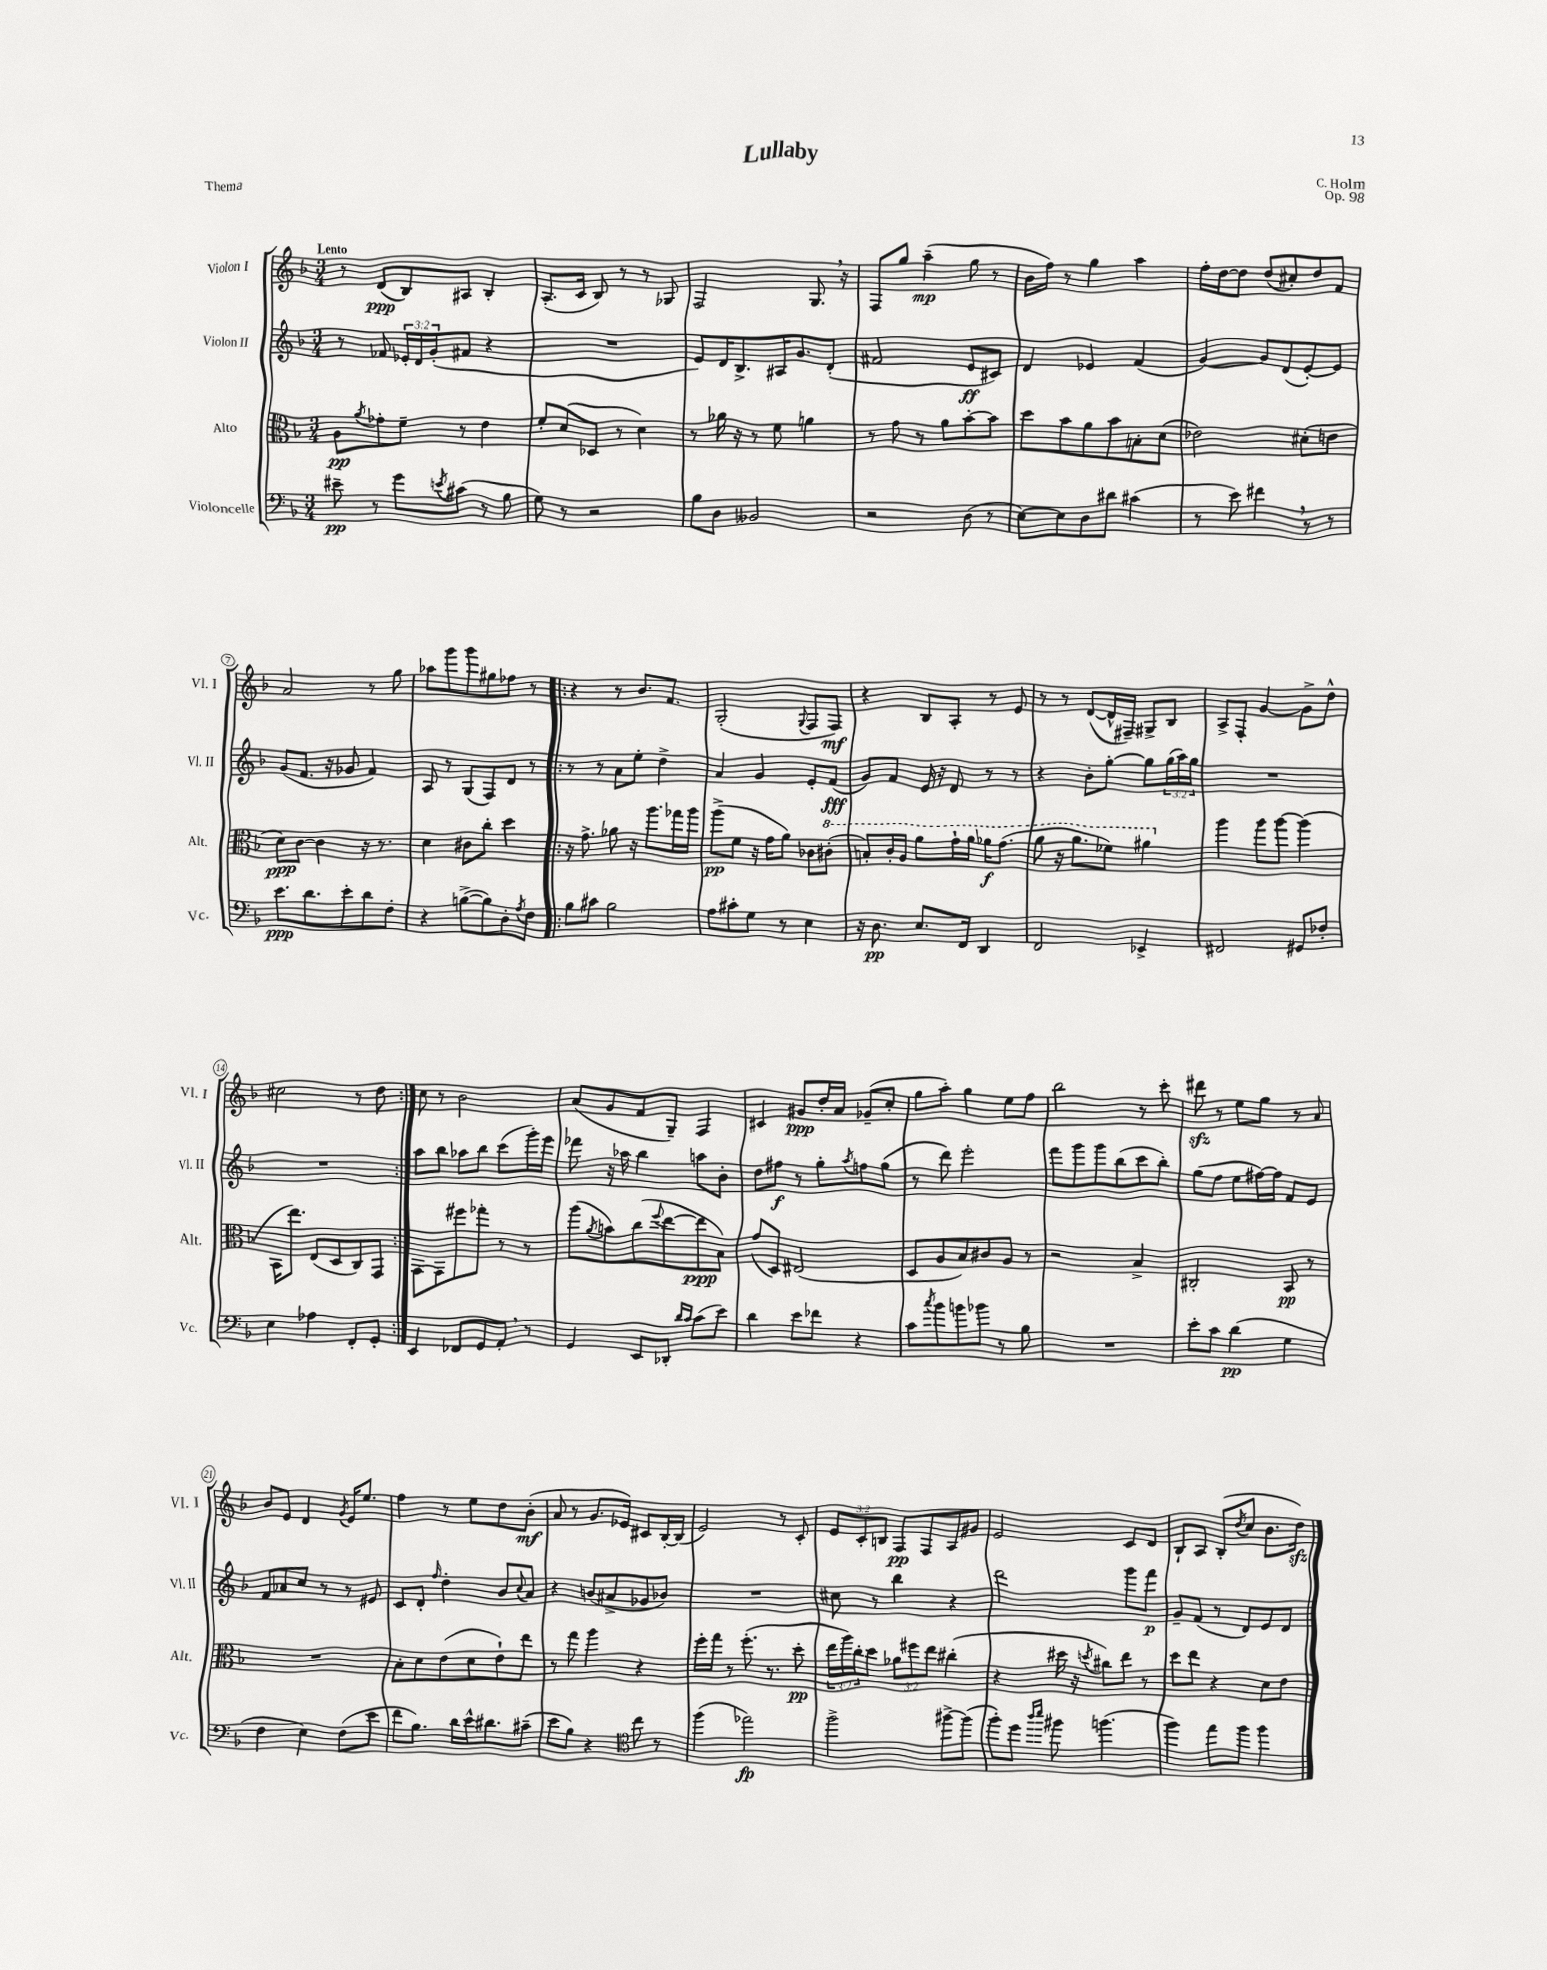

**kern	**kern	**kern	**kern
*staff4	*staff3	*staff2	*staff1
*clefF4	*clefC3	*clefG2	*clefG2
*k[b-]	*k[b-]	*k[b-]	*k[b-]
*M3/4	*M3/4	*M3/4	*M3/4
8e#~	8A	8r	8r
.	8qa	.	.
8r	8g-'	8f-	(8d
8g	8f~	24e-'	8B-)
.	.	24d	.
.	.	(24g'	.
8qe	.	.	.
(8c#	8r	8f#	8A#
8r	4e	4r	4B-'
8B-	.	.	.
=	=	=	=
8G)	8f'	2.r	(8.A'
8r	(8d	.	.
.	.	.	16c
2r	8D-	.	8B-)
.	8r	.	8r
.	4d)	.	8r
.	.	.	8G-
=	=	=	=
8B-	8r	8e)	2F
8D	16a-	16d	.
.	16r	8.B-^	.
2BB--	8r	.	.
.	8f	16A#	.
.	.	8.g	.
.	4a	.	8.G
.	.	(8d'	.
.	.	.	16r
=	=	=	=
2r	8r	2f#	8F
.	8g	.	8gg
.	8r	.	(4aa~
.	8a	.	.
(8D	[8b-'	8e	8gg
8r	8b-]	8c#)	8r
=	=	=	=
[8E)	8dd	4d	16b-
.	.	.	16ff)
8E]	8b-	.	8r
8D	8a	4e-	4gg
8d#	8b-	.	.
(4c#	8B'	(4f	4aa
.	(8d	.	.
=	=	=	=
8r	2e-)	[4g)	16ff'
.	.	.	[16dd
8e)	.	.	8dd]
4f#	.	8g]	(8dd
.	.	(8d	8cc#')
8r	(8d#'	[8e')	8dd
8r	8e	8e]	8f
=	=	=	=
8.e	8d)	(8g	2a
.	[8c	8.f	.
8.d	.	.	.
.	4c]	.	.
.	.	16r	.
8e'	.	8g-	.
8d	16r	4f)	8r
.	8.r	.	.
8F'	.	.	8gg
=	=	=	=
4r	4d	8A	8aa-
.	.	8r	8ggg
([8B^	8c#	(8G	8ggg
8B])	8cc'	8F)	8gg#
8D'	4dd	8d	8ff-
8qA	.	.	.
8F	.	8r	8r
=!|:	=!|:	=!|:	=!|:
8B-	16r	8r	4r
.	8.g^	.	.
8c#	.	8r	.
2B-	8a-	8a	8r
.	16r	8ee'	8.b-
.	8.aa	.	.
.	.	4dd^	.
.	.	.	8.f
.	16gg-	.	.
.	16aa	.	.
=	=	=	=
8A	(8aa^	4a	(2G'
8c#'	8f	.	.
8G	16r	4g	.
.	16g	.	.
8r	8a)	.	.
.	.	.	8qqG
4E	8c-	8e'	8F
.	(8cc#'	(8f	8F)
=	=	=	=
16r	8b')	8g)	4r
8.D	.	.	.
.	16cc'	8f	.
.	16a	.	.
8.E	8aa	16e	8B-
.	.	16r	.
.	16gg`	8d	8A'
16FF	16aa	.	.
4DD	16aa-	8r	8r
.	(8.gg	.	.
.	.	8r	8e
=	=	=	=
2FF	8aa	4r	8r
.	16r	.	8r
.	8.aa	.	.
.	.	8b-'	([8d
.	8ff-)	[8gg'	16d^^]
.	.	.	16F#~)
4EE-^	4aa#	8gg]	8G#^
.	.	(24gg	8B-
.	.	24aa)	.
.	.	24gg	.
=	=	=	=
2FF#	4aa	2.r	8A^
.	.	.	8F'
.	8aa	.	[4g
.	[8aa	.	.
8GG#	(4aa]	.	8g^]
8F-'	.	.	8dd^^
=	=	=	=
4E	16BB-	2.r	2cc#
.	8.ee)	.	.
4A-	(8E	.	.
.	8D	.	.
8FF'	8C)	.	8r
8GG'	8GG	.	8dd
=:|!	=:|!	=:|!	=:|!
4EE	[8GG	8aa	8cc
.	8GG]	8bb-	8r
8FF-	8ff#	8aa-	2b-
8GG	8gg-'	8bb-	.
8AA'	8r	(8ccc	.
8r	8r	16ggg')	.
.	.	16eee	.
=	=	=	=
4GG	(8aa	8fff-	(8a
.	8qa	.	.
.	8b)	16r	8g
.	.	16aa-	.
8EE	(8cc	4bb-	8f
.	8qqff	.	.
8DD-'	[8ee	.	8G~)
16qqd	.	.	.
16qqc	.	.	.
(8c	8ee]	8aa	4F
8e)	8B-)	8b-'	.
=	=	=	=
4d	(8g	8dd	4c#
.	8D)	8ff#	.
8e	(2E#	8r	8g#
8f-	.	8gg'	16dd'
.	.	.	16a
.	.	8qaa	.
4r	.	8ff	(8g-~
.	.	(8gg	8cc'
=	=	=	=
8c	8D	8r	8gg
8qcc	.	.	.
8b-	8A	8ddd)	8aa')
8b	8B-)	2eee'	4gg
8b-	8c#	.	.
8r	8A	.	8ee
8B-	8r	.	8ff
=	=	=	=
2.r	2r	8fff	2bb-
.	.	8ggg	.
.	.	8ggg	.
.	.	(8bb-	.
.	4B-^	8ccc	8r
.	.	8bb-')	8ccc'
=	=	=	=
8e'	2C#'	(8gg	8ddd#
8c	.	8ff	8r
(4d	.	8ee	8ee
.	.	[16ff#)	8gg
.	.	16ff#]	.
4G	8BB-	8f	8r
.	8r	8e	8a
=	=	=	=
4F	2.r	8f	8b-
.	.	8a-	8e
4E)	.	8cc	4d
.	.	8r	.
.	.	.	8qg
(8F	.	8r	16e
.	.	.	8.ee
8e	.	8e#	.
=	=	=	=
8f	8B-'	8c	4ff
8.B-)	8d	8d'	.
.	.	16qqff	.
.	(8e	4dd'	8r
16d	.	.	.
16e^^	8d	.	8ee
8.d#	.	.	.
.	8e`)	8b-	8dd
.	.	8qqcc	.
(8c#~	8ee	8a	(8b-'
=	=	=	=
8e	8r	4r	8a
8B-)	8gg	.	8r
4r	4aa	(8b	8.g
.	.	8a#^	.
.	.	.	16e-)
*clefC4	*	*	*
8cc	4r	8g-	8c#
8r	.	8b-)	[16B-'
.	.	.	(16B-]
=	=	=	=
(4ff	16ff'	2.r	2e)
.	16gg	.	.
.	8r	.	.
2ee-)	(8.ff'	.	.
.	8.r	.	.
.	.	.	8r
.	8dd'	.	8c'
=	=	=	=
2ff^	24ee	8cc#	12e
.	24aa)	.	.
.	24cc'	.	12c'
.	8dd	8r	.
.	.	.	12B
.	12a-	4bb-	8F
.	12ff#	.	.
.	.	.	8F
.	12ee	.	.
[8ff#^	(4cc#'	4r	8A
(8ff#]	.	.	8g#
=	=	=	=
8ff')	4r	2ddd	2e
8dd	.	.	.
16qqaa	.	.	.
16qqbb-	.	.	.
8ff#	16dd#	.	.
.	16r	.	.
.	8qdd	.	.
(4.ff	8cc#)	.	.
.	8ee	8ggg	8c
.	8r	8fff	8d
=	=	=	=
4ff)	8dd	8g~	8B-`
.	8ee	(8f	8A
8ee	4r	8r	(8B-'
.	.	.	8qdd
8ff	.	8d)	8cc
4ff	8d	8e	8.b-
.	8e	8d	.
.	.	.	16dd)
==	==	==	==
*-	*-	*-	*-
